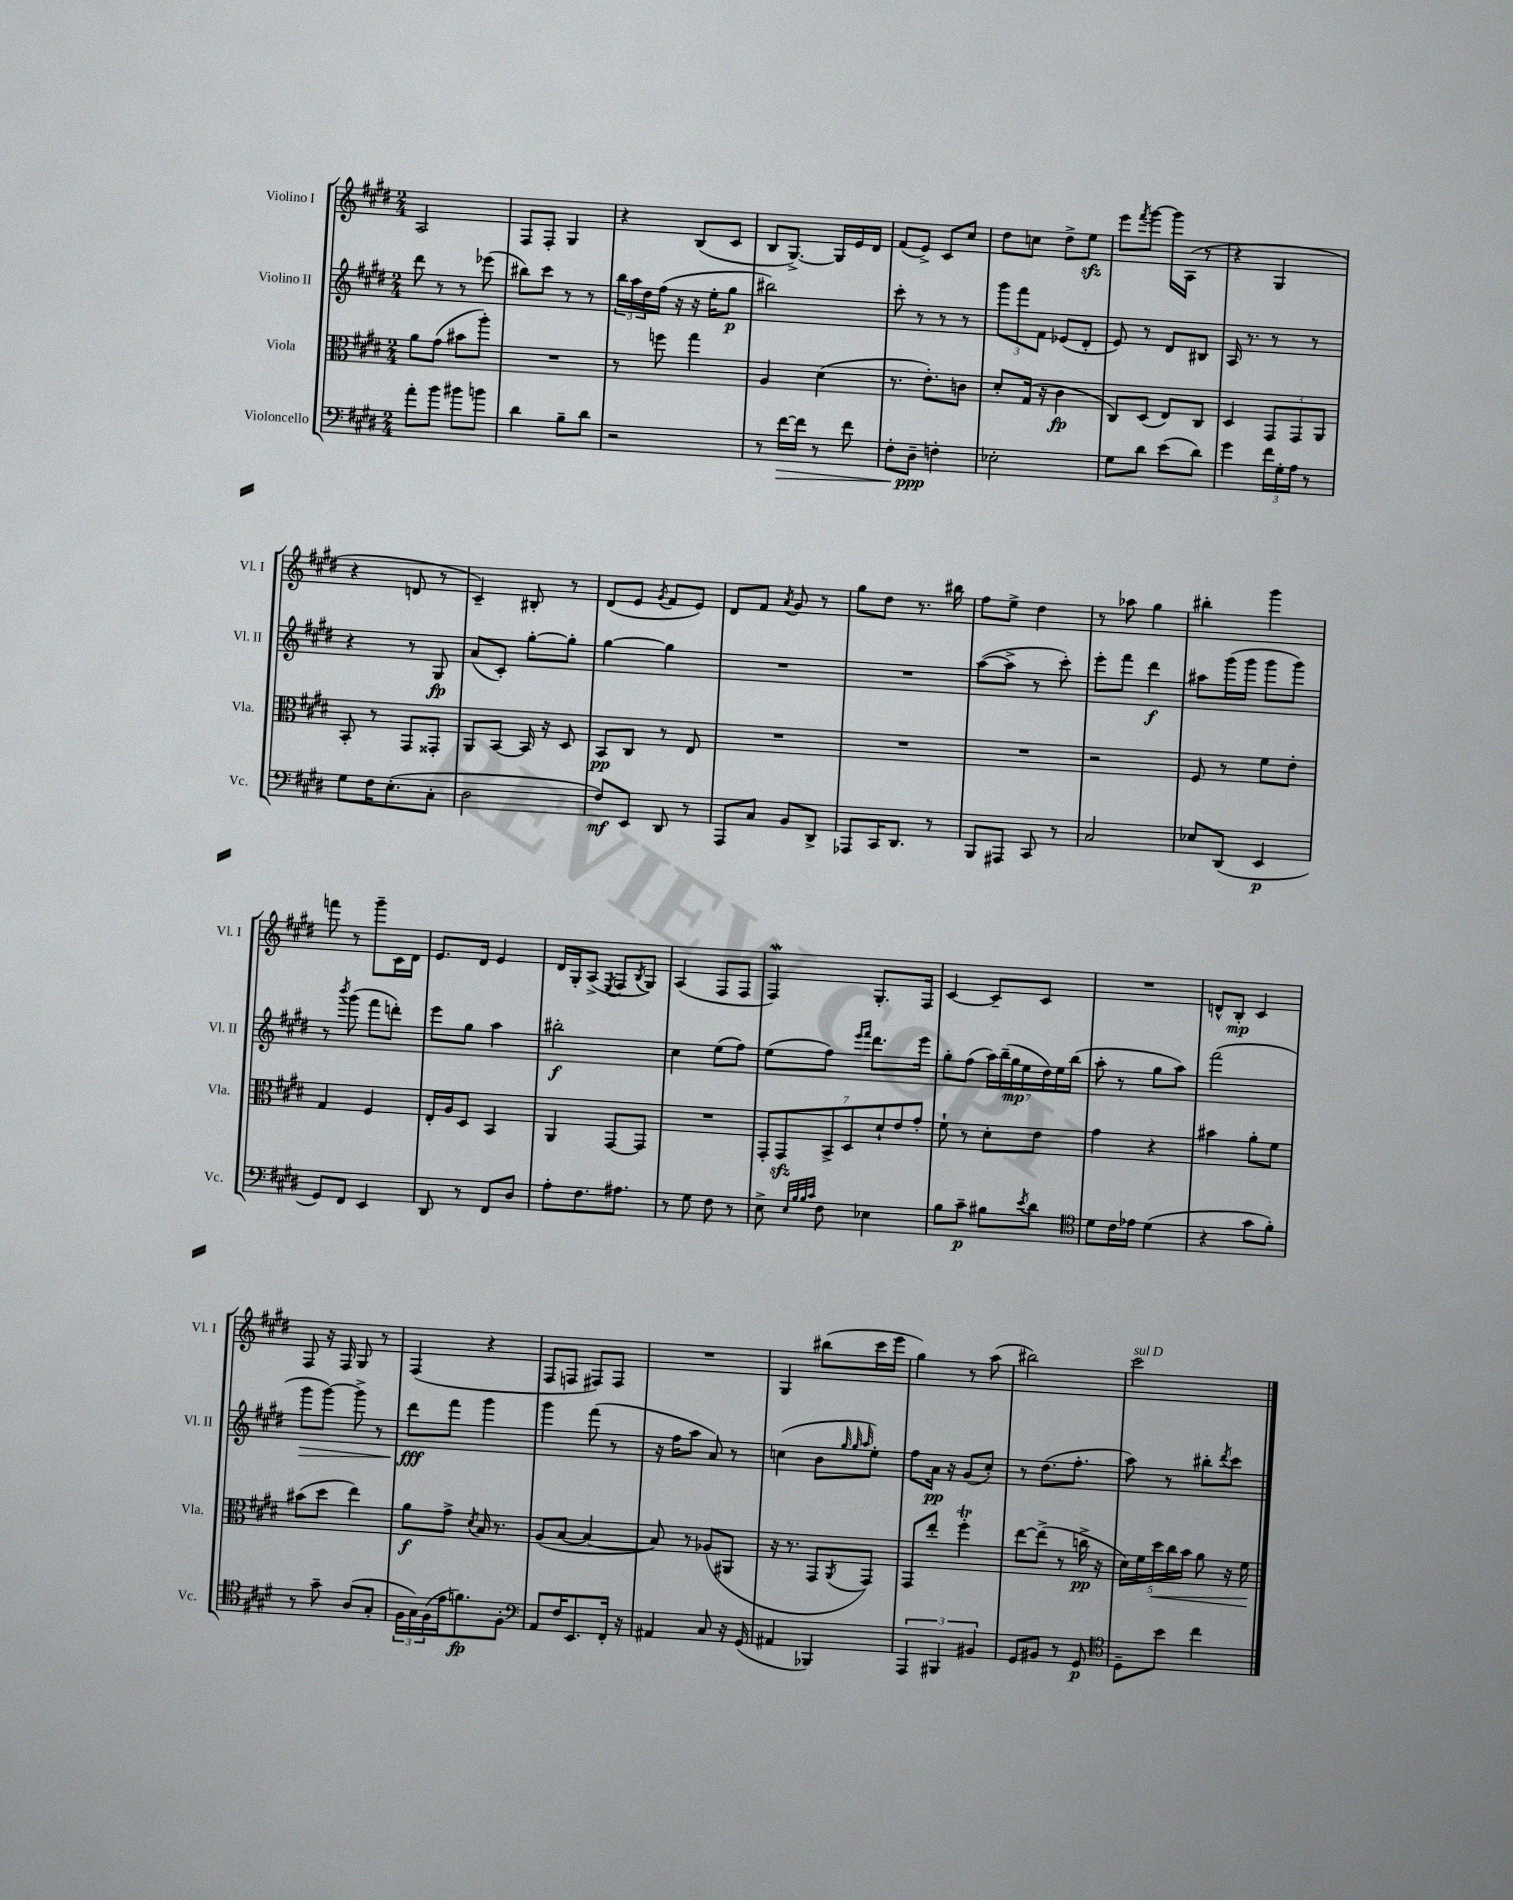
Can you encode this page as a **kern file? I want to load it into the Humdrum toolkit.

**kern	**kern	**kern	**kern
*staff4	*staff3	*staff2	*staff1
*clefF4	*clefC3	*clefG2	*clefG2
*k[f#c#g#d#]	*k[f#c#g#d#]	*k[f#c#g#d#]	*k[f#c#g#d#]
*M2/4	*M2/4	*M2/4	*M2/4
8a'	8a	8ddd#	2A
8b	(8g#	8r	.
8b#	8b#	8r	.
8b	8aa')	(8eee-	.
=	=	=	=
4d#	2r	8bb#)	8F#
.	.	8ccc#	8F#'
8B~	.	8r	4G#
8d#	.	8r	.
=	=	=	=
2r	8r	24bb	4r
.	.	24aa	.
.	.	24dd#	.
.	8ff	(16ff#	.
.	.	16r	.
.	4gg#	16r	(8B
.	.	16ee'	.
.	.	8gg#	8c#
=	=	=	=
8r	4A	2bb#)	8B
[16f#	.	.	[8.G#^)
16f#]	.	.	.
8r	(4d#	.	.
.	.	.	16G#]
8f#	.	.	16e
.	.	.	16d#
=	=	=	=
8F#'	8.r	8ccc#'	(8f#
8D#~	.	8r	8e^)
.	8.e')	.	.
4F'	.	8r	8c#
.	8c	8r	8cc#
=	=	=	=
2E-'	8d#'	12ggg#	8dd#
.	.	12fff#	.
.	(16G#	.	8cc
.	.	12f#	.
.	16r	.	.
.	4c#	(8e-	8dd#^
.	.	8d#'	8ee
=	=	=	=
8G#	8C#)	8e)	8eee
.	.	.	8qfff#
8d#	(8D#	8r	[8ggg#
(8e	8E)	8d#	16ggg#]
.	.	.	(16A
8d#)	8C#	8B#	8r
=	=	=	=
4g#	4D#	16A	4r
.	.	8.r	.
24f#	12GG#	8r	4G#
24G#'	.	.	.
24A	12GG#	.	.
8r	.	8r	.
.	12AA	.	.
=	=	=	=
8G#	8BB'	4r	4r
16F#	8r	.	.
(8.E'	.	.	.
.	8GG#	8r	8d
8C#'	8GG##'	8G#	8r
=	=	=	=
2D#	8AA	(8a	4c#~)
.	[8BB	8c#')	.
.	16BB]	[8gg#'	8B#'
.	16r	.	.
.	8D#	8gg#']	8r
=	=	=	=
8F#)	8BB	[4gg#	(8d#
8EE	8C#	.	8e
.	.	.	8qg#
8DD#	8r	4gg#]	8f#
8r	8E	.	8e)
=	=	=	=
8AAA	2r	2r	8d#
8C#	.	.	8f#
.	.	.	8qa
8BB	.	.	8g#
8DD#^	.	.	8r
=	=	=	=
8AAA-	2r	2r	8gg#
16CC#	.	.	8dd#
8.DD#	.	.	.
.	.	.	8.r
8r	.	.	.
.	.	.	16bb#
=	=	=	=
8BBB	2r	([8aa	8ff#
8AAA#	.	8aa^]	8ee^
8CC#	.	8r	4dd#
8r	.	8ccc#')	.
=	=	=	=
2C#	2r	8eee'	8r
.	.	8fff#	8aa-
.	.	4ddd#	4gg#
=	=	=	=
8E-	8F#	8aa#	4bb#'
(8DD#	8r	(16ggg#	.
.	.	16ggg#	.
4EE	8f#	8ggg#	4ggg#
.	8e'	8ggg#)	.
=	=	=	=
8GG#)	4G#	8r	8fff
.	.	8qbbb	.
8FF#	.	(8ggg#	8r
4EE	4F#	8fff#	8ggg#~
.	.	8ddd')	16c#
.	.	.	16d#
=	=	=	=
8DD#	16E'	8eee	8.e
.	16A	.	.
8r	8D#	8gg#	.
.	.	.	16d#
8FF#	4BB	4aa	4e
8D#	.	.	.
=	=	=	=
8A'	4AA	2bb#'	16d#
.	.	.	16G#'
8.F#	.	.	(8A^
.	.	.	8qE
.	[8GG#	.	8F#
8.A#	.	.	.
.	.	.	8qB
.	8GG#]	.	8G#)
=	=	=	=
8r	2r	4cc#	(4A
8G#	.	.	.
8F#	.	(8ee	8F#
8r	.	8ff#)	8F#
=	=	=	=
8E^	14GG#'	(8ee	4F#)
.	14GG#	.	.
32qqE	.	.	.
32qqB	.	.	.
32qqB	.	.	.
32qqc#	.	.	.
8F#	.	8ff#)	.
.	14BB^	.	.
.	14D#	.	.
.	.	16qqeee	.
.	.	16qqfff#	.
4E-	.	8.ddd#	8.G#'
.	14d#`	.	.
.	14e	.	.
.	14g#'	.	.
.	.	16eee	16F#
=	=	=	=
8B	8f#`	8gg#'	[4c#
8c#~	8r	(8ff#	.
8B#	8d#'	28aa)	8c#~]
.	.	(28bb~	.
.	.	28gg#	.
.	.	28ee	.
8qe	.	.	.
8d#	8e	.	8c#
.	.	28dd#)	.
.	.	28ee	.
.	.	(28bb	.
=	=	=	=
*clefC4	*	*	*
8d#	4g#	8aa'	2r
16c#	.	8r	.
16e-	.	.	.
(4d#	4r	8gg#	.
.	.	8aa)	.
=	=	=	=
4r	4b#	(2fff#	8d^^
.	.	.	8B'
8g#	8a'	.	4c#
8f#')	8f#	.	.
=	=	=	=
8r	(8b#	8ggg#	8F#
8g#~	8dd#	[8ggg#)	16r
.	.	.	16F#
(8A	4ee)	8ggg#^]	8G#
8G#'	.	8r	8r
=	=	=	=
24F#	8a	8ddd#	(4F#
24G#)	.	.	.
(24F#	.	.	.
16e	8g#^	8fff#	.
8.f)	.	.	.
.	8qd#	.	.
.	16B	4ggg#	4r
.	8.r	.	.
8F#'	.	.	.
=	=	=	=
*clefF4	*	*	*
8AA	(8A	4ggg#	8F#
16F#	[8B	.	8F
8.EE	.	.	.
.	4B_	(8fff#	8F#)
16FF#'	.	8r	8F#
16r	.	.	.
=	=	=	=
4AA#	8B])	16r	2r
.	.	16ff#	.
.	8r	8aa	.
8C#	(8A-	8a)	.
16r	8AA#	8r	.
(16GG#	.	.	.
=	=	=	=
4AA#	16r	(4cc	4G#
.	8.r	.	.
4BBB-)	8GG#	8b	(8bb#
.	.	32qqgg#	.
.	.	32qqgg#	.
.	8qAA	32qqaa	.
.	8GG#)	8ee')	16ccc#
.	.	.	16eee
=	=	=	=
6AAA	8GG#	8ff#	4gg#)
.	8ee'	16a	.
6BBB#	.	.	.
.	.	16r	.
.	4ff#'	(8g#	8r
6BB#	.	.	.
.	.	8cc#')	(8aa
=	=	=	=
8GG#	[8ee	8r	2bb#)
8BB#	(8ee^]	(8.dd#	.
8r	8r	.	.
.	.	8.ff#'	.
8GG#	16cc^	.	.
.	16r	.	.
=	=	=	=
*clefC4	*	*	*
8D#~	20d#)	8aa)	2ccc#
.	20f#	.	.
.	20dd#	.	.
8b	.	8r	.
.	20cc#	.	.
.	20b	.	.
4cc#	8a	8bb#'	.
.	.	8qddd#	.
.	16r	8ccc#	.
.	16f#	.	.
==	==	==	==
*-	*-	*-	*-
